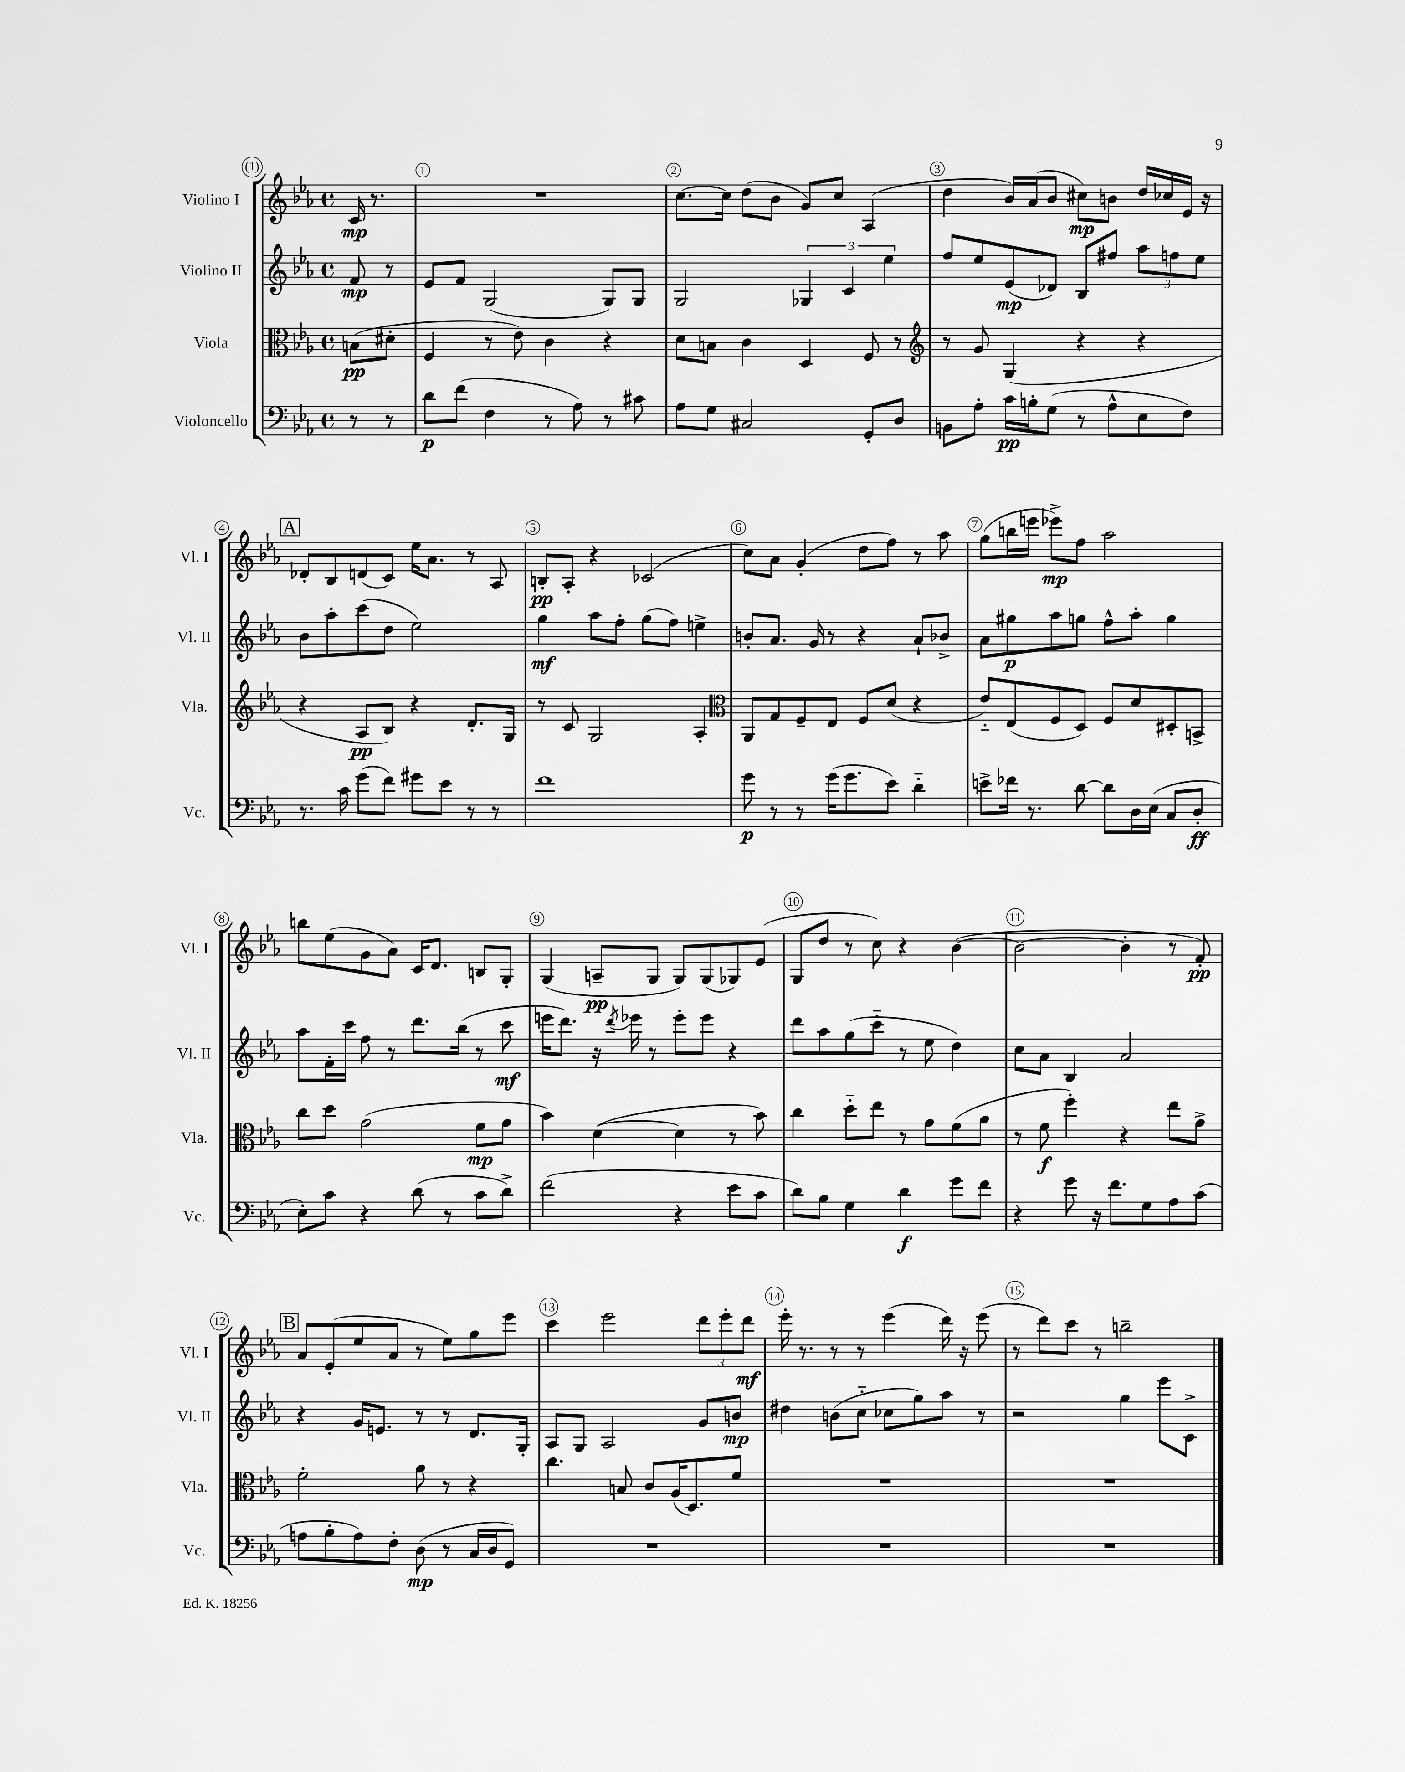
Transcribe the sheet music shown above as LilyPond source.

<<
\new StaffGroup <<
\new Staff = "s0" \with { instrumentName = "Violino I" shortInstrumentName = "Vl. I" } {
    \clef treble \key ees \major \defaultTimeSignature \time 4/4 \partial 4
    c'16\mp r8. |
    R1 |
    c''8.~ c''16 d''8( bes'8 g'8) c''8 aes4( |
    d''4 bes'16) aes'16( bes'8 cis''8\mp) b'8 d''16 ces''16 ees'16 r16 |
    \mark \markup { \box "A" } des'8-. bes8 d'8( c'8) ees''16 aes'8. r8 aes8 |
    b8-.\pp aes8-. r4 ces'2( |
    c''8) aes'8 g'4-.( d''8 f''8) r8 aes''8 |
    g''8( b''16 e'''16 ees'''8->\mp) f''8 aes''2 |
    b''8 ees''8( g'8 aes'8) c'16 d'8. b8 g8-. |
    g4( a8--\pp g8 g8) g8( ges8) ees'8( |
    g8 d''8 r8 c''8) r4 bes'4~( |
    bes'2~ bes'4-. r8 f'8-.\pp) |
    \mark \markup { \box "B" } aes'8 ees'8-.( ees''8 aes'8 r8 ees''8) g''8 ees'''8 |
    c'''4 ees'''2 \tuplet 3/2 { d'''8 ees'''8-. d'''8\mf } |
    ees'''16-. r8. r8 r8 ees'''4( d'''16) r16 ees'''8( |
    r8 d'''8) c'''8 r8 b''2-- \bar "|." |
}
\new Staff = "s1" \with { instrumentName = "Violino II" shortInstrumentName = "Vl. II" } {
    \clef treble \key ees \major \defaultTimeSignature \time 4/4 \partial 4
    f'8\mp r8 |
    ees'8 f'8 g2( g8) g8 |
    g2 \tuplet 3/2 { ges4 c'4 ees''4 } |
    f''8 ees''8 ees'8\mp( des'8) bes8 fis''8 \tuplet 3/2 { aes''8 f''8 ees''8 } |
    \mark \markup { \box "A" } bes'8 aes''8-. c'''8( d''8 ees''2) |
    g''4\mf aes''8 f''8-. g''8( f''8) e''4-> |
    b'8-. aes'8. g'16 r8 r4 aes'8-! bes'8-> |
    aes'8 gis''8\p aes''8 g''8 f''8-^ aes''8-. g''4 |
    aes''8 f'16-. c'''16 f''8 r8 d'''8. bes''16( r8 c'''8\mf |
    e'''16 d'''8.) r16 \acciaccatura { d'''8 } ees'''16 r8 ees'''8-. ees'''8 r4 |
    d'''8 aes''8 g''8( c'''8-_ r8 ees''8 d''4) |
    c''8 aes'8 bes4 aes'2 |
    \mark \markup { \box "B" } r4 g'16 e'8. r8 r8 d'8. g16-. |
    aes8 g8 aes2 g'8 b'8\mp |
    dis''4 b'8( c''8-_ ces''8 g''8) aes''8 r8 |
    r2 g''4 ees'''8 c'8-> \bar "|." |
}
\new Staff = "s2" \with { instrumentName = "Viola" shortInstrumentName = "Vla." } {
    \clef alto \key ees \major \defaultTimeSignature \time 4/4 \partial 4
    b8\pp( dis'8-. |
    f4 r8 ees'8) c'4 r4 |
    d'8 b8 c'4 d4 f8 r8 |
    \clef treble r8 g'8 g4( r4 r4 |
    \mark \markup { \box "A" } r4 aes8\pp bes8) r4 d'8.-. g16 |
    r8 c'8 g2 aes4-. |
    \clef alto aes,8 g8 f8-- ees8 f8 d'8( r4 |
    ees'8-_) ees8( f8 d8) f8 d'8 dis8-. b,8-> |
    c''8 d''8 g'2( f'8\mp g'8 |
    bes'4) d'4~( d'4 r8 bes'8) |
    c''4 d''8-_ ees''8 r8 g'8 f'8( aes'8 |
    r8 f'8\f f''4-.) r4 ees''8 g'8-> |
    \mark \markup { \box "B" } f'2-. aes'8 r8 r4 |
    c''4. b8 c'8 aes16( d8.) f'8 |
    R1 |
    R1 \bar "|." |
}
\new Staff = "s3" \with { instrumentName = "Violoncello" shortInstrumentName = "Vc." } {
    \clef bass \key ees \major \defaultTimeSignature \time 4/4 \partial 4
    r8 r8 |
    d'8\p f'8( f4 r8 aes8) r8 cis'8 |
    aes8 g8 cis2 g,8-. d8 |
    b,8 aes8-. c'16\pp b16-. g8( r8 aes8-^ ees8 f8) |
    \mark \markup { \box "A" } r8. c'16 g'8( f'8) gis'8 ees'8 r8 r8 |
    f'1 |
    g'8\p r8 r8 g'16( g'8. ees'8) d'4-_ |
    e'8-> fes'16 r8. d'8~ d'8 d16 ees16( c8 d8-.\ff |
    ees8-.) c'8 r4 d'8( r8 c'8 d'8->) |
    f'2( r4 ees'8 c'8 |
    d'8) bes8 g4 d'4\f g'8 f'8 |
    r4 g'8 r16 f'8. g8 aes8 c'8( |
    \mark \markup { \box "B" } a8 bes8-. a8) f8-. d8\mp( r8 c16 d16 g,8) |
    R1 |
    R1 |
    R1 \bar "|." |
}
>>
>>
\layout { \context { \Score \override BarNumber.break-visibility = ##(#f #t #t) barNumberVisibility = #all-bar-numbers-visible \override BarNumber.stencil = #(make-stencil-circler 0.1 0.3 ly:text-interface::print) } }
